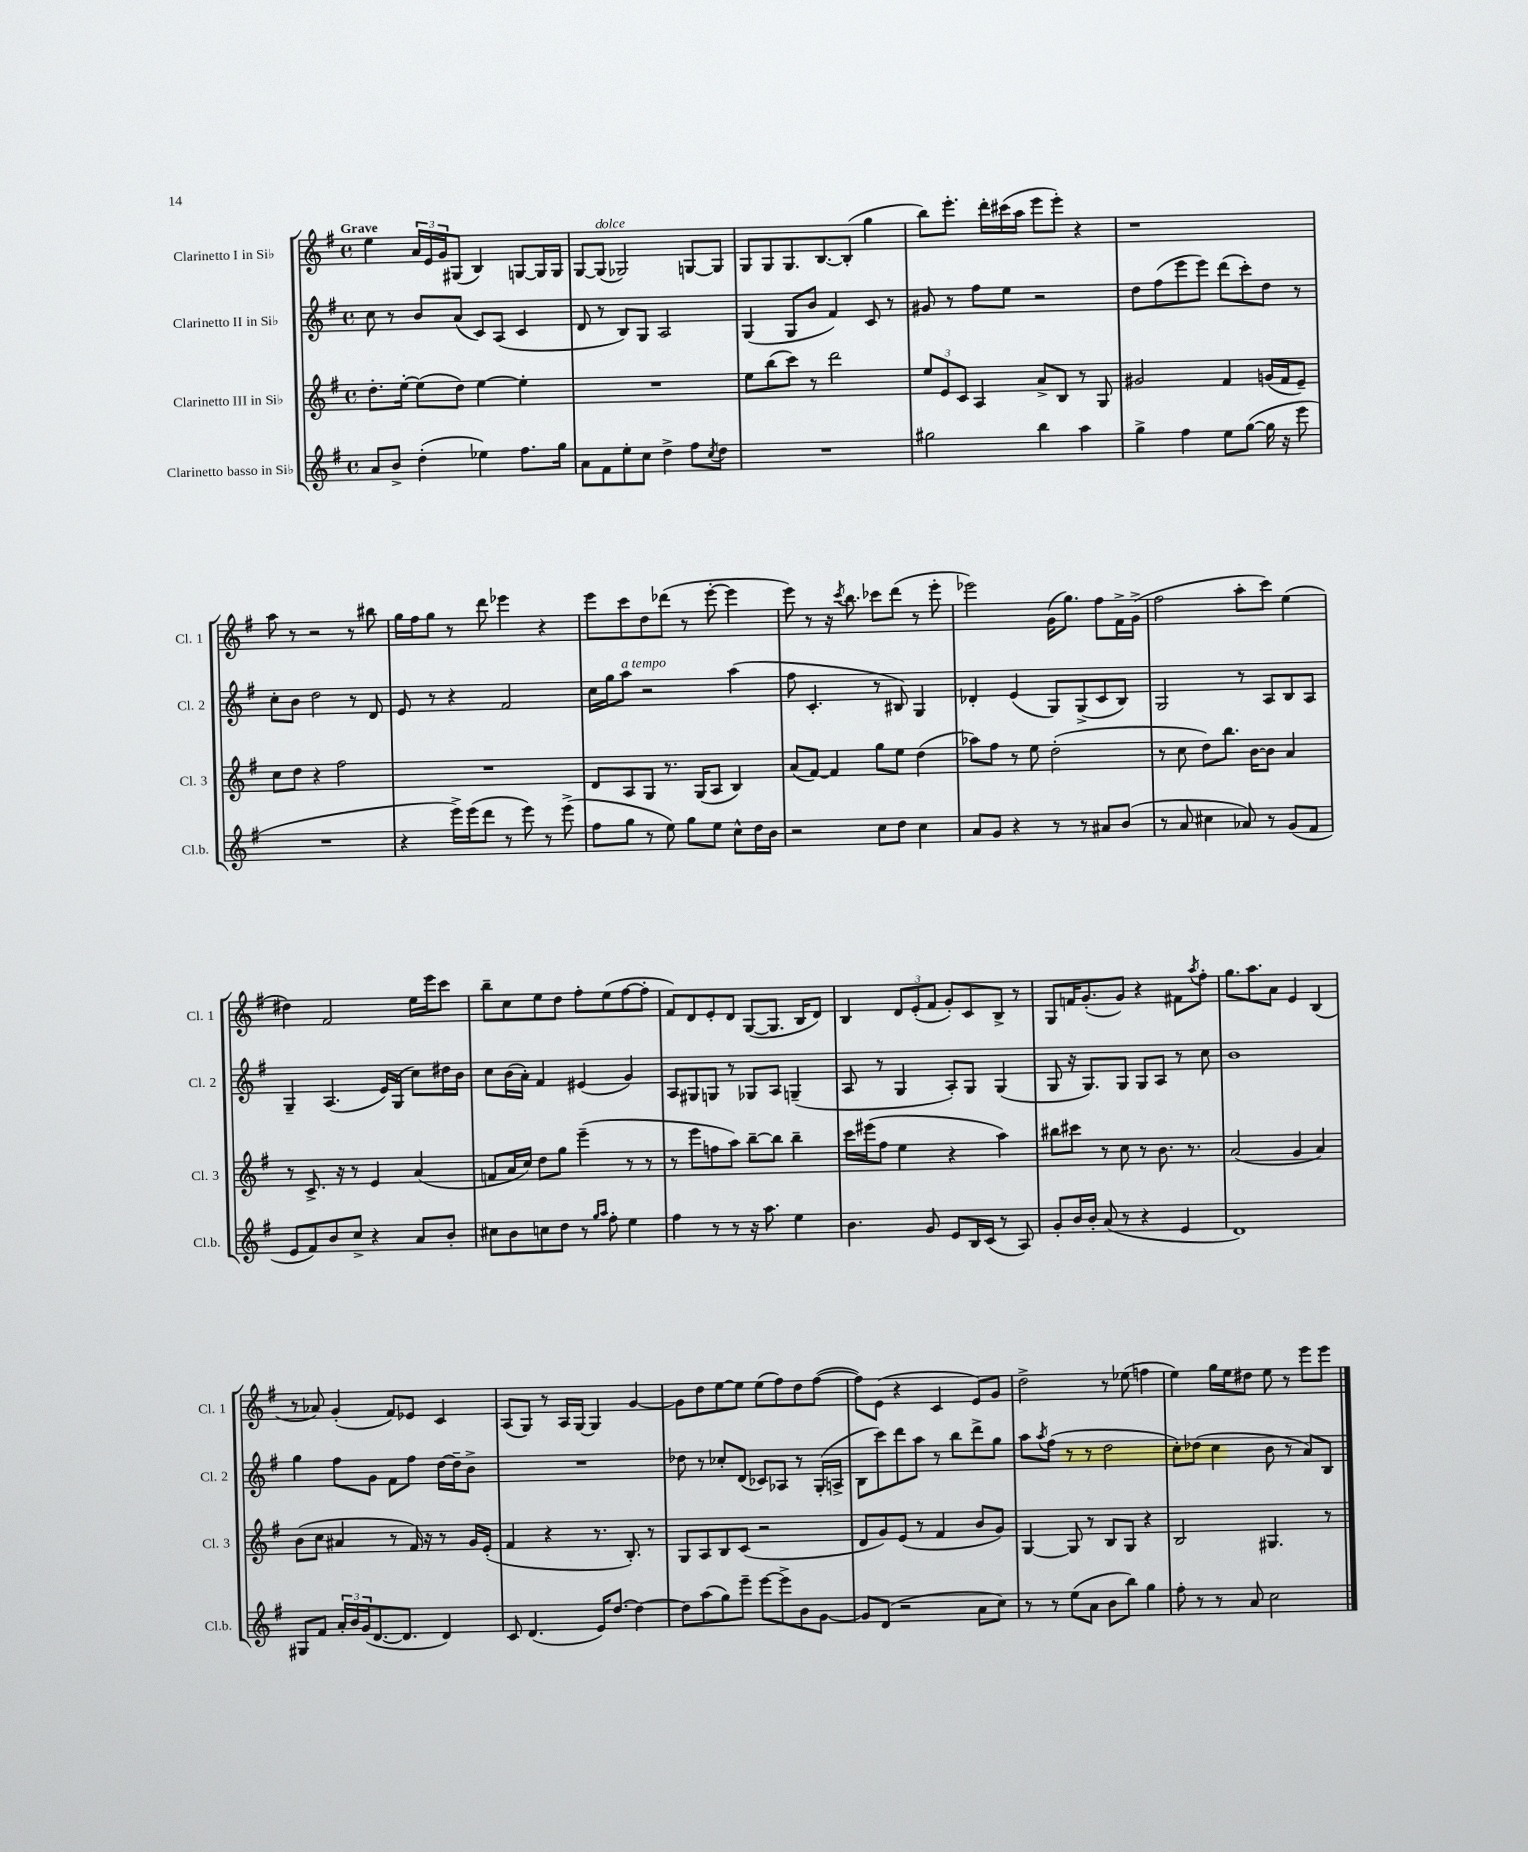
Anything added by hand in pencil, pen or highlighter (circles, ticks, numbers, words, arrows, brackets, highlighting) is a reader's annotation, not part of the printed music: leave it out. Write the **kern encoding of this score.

**kern	**kern	**kern	**kern
*staff4	*staff3	*staff2	*staff1
*clefG2	*clefG2	*clefG2	*clefG2
*k[f#]	*k[f#]	*k[f#]	*k[f#]
*M4/4	*M4/4	*M4/4	*M4/4
*met(c)	*met(c)	*met(c)	*met(c)
8a/L	8.dd'\L	8cc\	4ee\
8b^/J	.	8r	.
.	[16ee'\Jk	.	.
(4dd'\	(8ee\]L	8b/L	24a/LL
.	.	.	24e/
.	.	.	24g/J
.	8dd\J)	(8a/J	(8G#/J
4ee-\)	[4ee\	8c/L)	4B/)
.	.	(8A/J	.
8.ff#\L	4ee'\]	4c/	[8G/L
.	.	.	16G/]L
16gg\Jk	.	.	16G/JJ
=	=	=	=
8a\L	1r	8d/	[8G/L
8f#\	.	8r	(8G/]J
8ee'\	.	8B/L)	2G-/)
8cc\J	.	8G/J	.
4dd^\	.	2A/	.
8ff#\L	.	.	[8G/L
8qcc/	.	.	.
8dd\J	.	.	8G/]J
=	=	=	=
1r	8ee\L	(4G/	8G/L
.	(8bb\	.	8G/
.	8ccc\J)	8G/L	8.G/
.	8r	8b/J	.
.	.	.	[8.B/
.	2ddd\	4f#/)	.
.	.	.	(8B'/]J
.	.	8c/	4gg\
.	.	8r	.
=	=	=	=
2gg#\	12ee/L	8g#/	8bb\L)
.	12e/	.	.
.	.	8r	8.eee'\J
.	12c/J	.	.
.	4A/	8ff#\L	.
.	.	.	16ddd'\LL
.	.	8ee\J	(16ccc#\
.	.	.	16aa\JJ
4bb\	8a^/L	2r	8eee\L
.	8B/J	.	8eee'\J)
4aa\	8r	.	4r
.	8G/	.	.
=	=	=	=
4gg^\	2g#/	8dd\L	1r
.	.	(8ff#\	.
4ff#\	.	8eee\	.
.	.	8eee\J)	.
8ee\L	4f#/	(8ddd\L	.
([8gg\J	.	8ccc'\)	.
16gg\]	(16g/LL	8dd\J	.
16r	16f#/J	.	.
8eee\	8e~/J)	8r	.
=	=	=	=
1r	8cc\L	8cc'\L	8aa\
.	8dd\J	8b\J	8r
.	4r	2dd\	2r
.	2ff#\	.	.
.	.	8r	8r
.	.	8d/	8bb#\
=	=	=	=
4r	1r	8e/	16gg\LL
.	.	.	16ff#\J
.	.	8r	8gg\J
16eee^\LL)	.	4r	8r
(16eee\J	.	.	.
8ddd\J	.	.	8ddd\
8r	.	2f#/	4eee-\
8eee\)	.	.	.
8r	.	.	4r
(8eee^\	.	.	.
=	=	=	=
8ff#\L	8d/L	16cc\LL	8eee\L
.	.	16gg\J	.
8gg\J	8A/	8aa\J	8ccc\
8r	8G/J	2r	8dd\
8ee\)	8.r	.	(8ddd-\J
8gg\L	.	.	8r
.	(16G/LK	.	.
8ee\J	8A/J	.	[8eee'\
8cc^^\L	4B/)	(4aa\	4eee\]
16dd\L	.	.	.
16b\JJ	.	.	.
=	=	=	=
2r	(8a/L	8ff#\	8eee\)
.	[8f#/J)	4.c'/	8r
.	4f#/]	.	16r
.	.	.	8qccc/
.	.	.	8.bb\
8cc\L	8gg\L	8r	8ccc-\L
8dd\J	8ee\J	8B#/)	(8ddd\J
4cc\	(4dd\	4G/	8r
.	.	.	8eee'\
=	=	=	=
8a/L	8aa-\L)	4d-'/	2eee-\)
8g/J	8ff#\J	.	.
4r	8r	(4e/	.
.	8ee\	.	.
8r	(2dd'\	8G/L)	(16g\LK
.	.	.	8.gg\J)
8r	.	(8G^/	.
8a#/L	.	8c/	8ff#\L
(8b/J	.	8B/J)	16f#^\L
.	.	.	(16g^\JJ
=	=	=	=
8r	8r	2G/	2ff#\
8a/	8cc\	.	.
4cc#\	8dd\L)	.	.
.	8.bb\J	.	.
8a-/)	.	8r	8aa'\L
.	[16b\LK	.	.
8r	8b\]J	8A/L	8ccc\J)
(8g/L	4a/	8B/	(4ee\
8f#/J	.	8A/J	.
=	=	=	=
8e/L	8r	4G~/	4dd#\)
8f#/)	8.c^/	.	.
8b/	.	(4.A/	2f#/
.	16r	.	.
8cc^/J	8r	.	.
4r	4e/	.	.
.	.	16e/LL)	.
.	.	(16G/JJ	.
8a/L	(4a/	8cc\L)	16ee\LL
.	.	.	16eee\J
8b'/J	.	16dd#\L	8ccc\J
.	.	16b\JJ	.
=	=	=	=
8cc#\L	8f/L	8cc\L	8bb~\L
8b\	16a/L	(16b\L	8cc\
.	16cc/JJ)	16a'\JJ)	.
8cc\	8dd\L	4f#/	8ee\
8dd\J	8gg\J	.	8dd\J
8r	(4eee~\	(4e#/	8ff#'\L
16qqgg/LL	.	.	.
16qqaa/JJ	.	.	.
8ff#'\	.	.	(8ee\
4ee\	8r	4g/)	[8ff#\
.	8r	.	8ff#'\]J
=	=	=	=
4ff#\	8r	8A/L	8f#/L)
.	8eee\L	8G#/	8d/
8r	8ff\	8G/J	8e'/
8r	8aa\J)	8r	8d/J
16r	[8bb~\L	8G-/L	([8G/L
8.aa\	.	.	.
.	8bb\]J	8A/J	8.G/]J
4ee\	4bb~\	(4G~/	.
.	.	.	16B/LK
.	.	.	8d/J)
=	=	=	=
4.b\	16ccc\LL	8A/	4B/
.	(16eee#\J	.	.
.	8ff#\J	8r	.
.	4ee\	4G/	12d/L
.	.	.	(12e'/
8g/	.	.	.
.	.	.	12f#/J
8e/L	4r	8A'/L)	8g'/L)
16B/L	.	8G/J	8c/
(16c/JJ	.	.	.
8r	4aa\)	(4G/	8B^/J
8A/)	.	.	8r
=	=	=	=
8g'/L	8bb#\L	8G/	8G/L
16b/L	8ccc#\J	16r	16f/K
16b'/JJ	.	8.G/L)	(8.g'/
(8a/	8r	.	.
8r	8cc\	8G/J	8g/J)
4r	8r	8G/L	4r
.	8.b\	8A/J	.
4e/	.	8r	8f#\L
.	8.r	.	.
.	.	.	8qaa/
.	.	8cc\	8ff#'\J
=	=	=	=
1d)	(2a/	1b	8.gg\L
.	.	.	8.aa\
.	.	.	8a\J
.	4g/	.	4e/
.	4a/)	.	(4B/
=	=	=	=
8G#/L	(8b\L	4gg\	8r
8f#/J	8cc\J	.	8a-/)
24a'/LL	4a#/	8ff#\L	(4g'/
24b/	.	.	.
(24g/J	.	.	.
[8.d/	.	8g\J	.
.	8r	8f#\L	8f#/L)
8.d/]J	.	.	.
.	16f#/)	8ff#\J	8e-/J
.	16r	.	.
4d/)	8r	[16dd\LL	4c/
.	.	16dd~\]J	.
.	16g/LL	8b^\J	.
.	(16e'/JJ	.	.
=	=	=	=
8c/	4f#/	1r	(8A/L
(4.d/	.	.	8G/J)
.	4r	.	8r
.	.	.	16A/LL
.	.	.	[16G/JJ
16e/LK)	8.r	.	4G/]
[8.dd/J	.	.	.
.	8.B'/)	.	.
4dd\_	.	.	[4g/
.	8r	.	.
=	=	=	=
8dd\]L	8G/L	8dd-\	8g\]L
(8aa\	8A/	8r	8dd\
8gg\)	8B/	8cc-'/L	[8ee\
8eee~\J	(8c/J	(8d/J	8ee\]J
[8eee\L	2r	8c-/L)	(8ee\L
8eee^\]	.	8A-/J	8ff#\)
8b\	.	8r	8dd\
[8g\J	.	(16G'/LL	([8ff#\J
.	.	16A^/JJ	.
=	=	=	=
8g/]L	8d/L	8B\L	8ff#\]L)
(8d/J	8g/)	8ccc\)	(8e\J
2r	(8e/J	8ddd\	4r
.	8r	8aa\J	.
.	4f#/	8r	4c/
.	.	8bb\L	.
8a\L	8b/L	8ddd^\	8e/L)
8cc\J)	8g/J)	8gg\J	8g/J
=	=	=	=
8r	[4G/	8aa\L	2dd^\
.	.	8qaa/	.
8r	.	(8ff#\J	.
(8ee\L	8G/]	8r	.
8a\J	8r	8r	.
8b\L	8B/L	2dd\	8r
8bb\J)	8G/J	.	(8ee-\
4gg\	4r	.	4ff\
=	=	=	=
8ff#'\	2B/	8cc'\L)	4ee\)
8r	.	(8dd-\J	.
8r	.	4cc\	16gg\LL
.	.	.	16ee\J
8a/	.	.	8dd#\J
2cc\	4.G#/	8b\	8ee\
.	.	8r	8r
.	.	8a/L)	8eee\L
.	8r	8B/J	8eee\J
==	==	==	==
*-	*-	*-	*-
